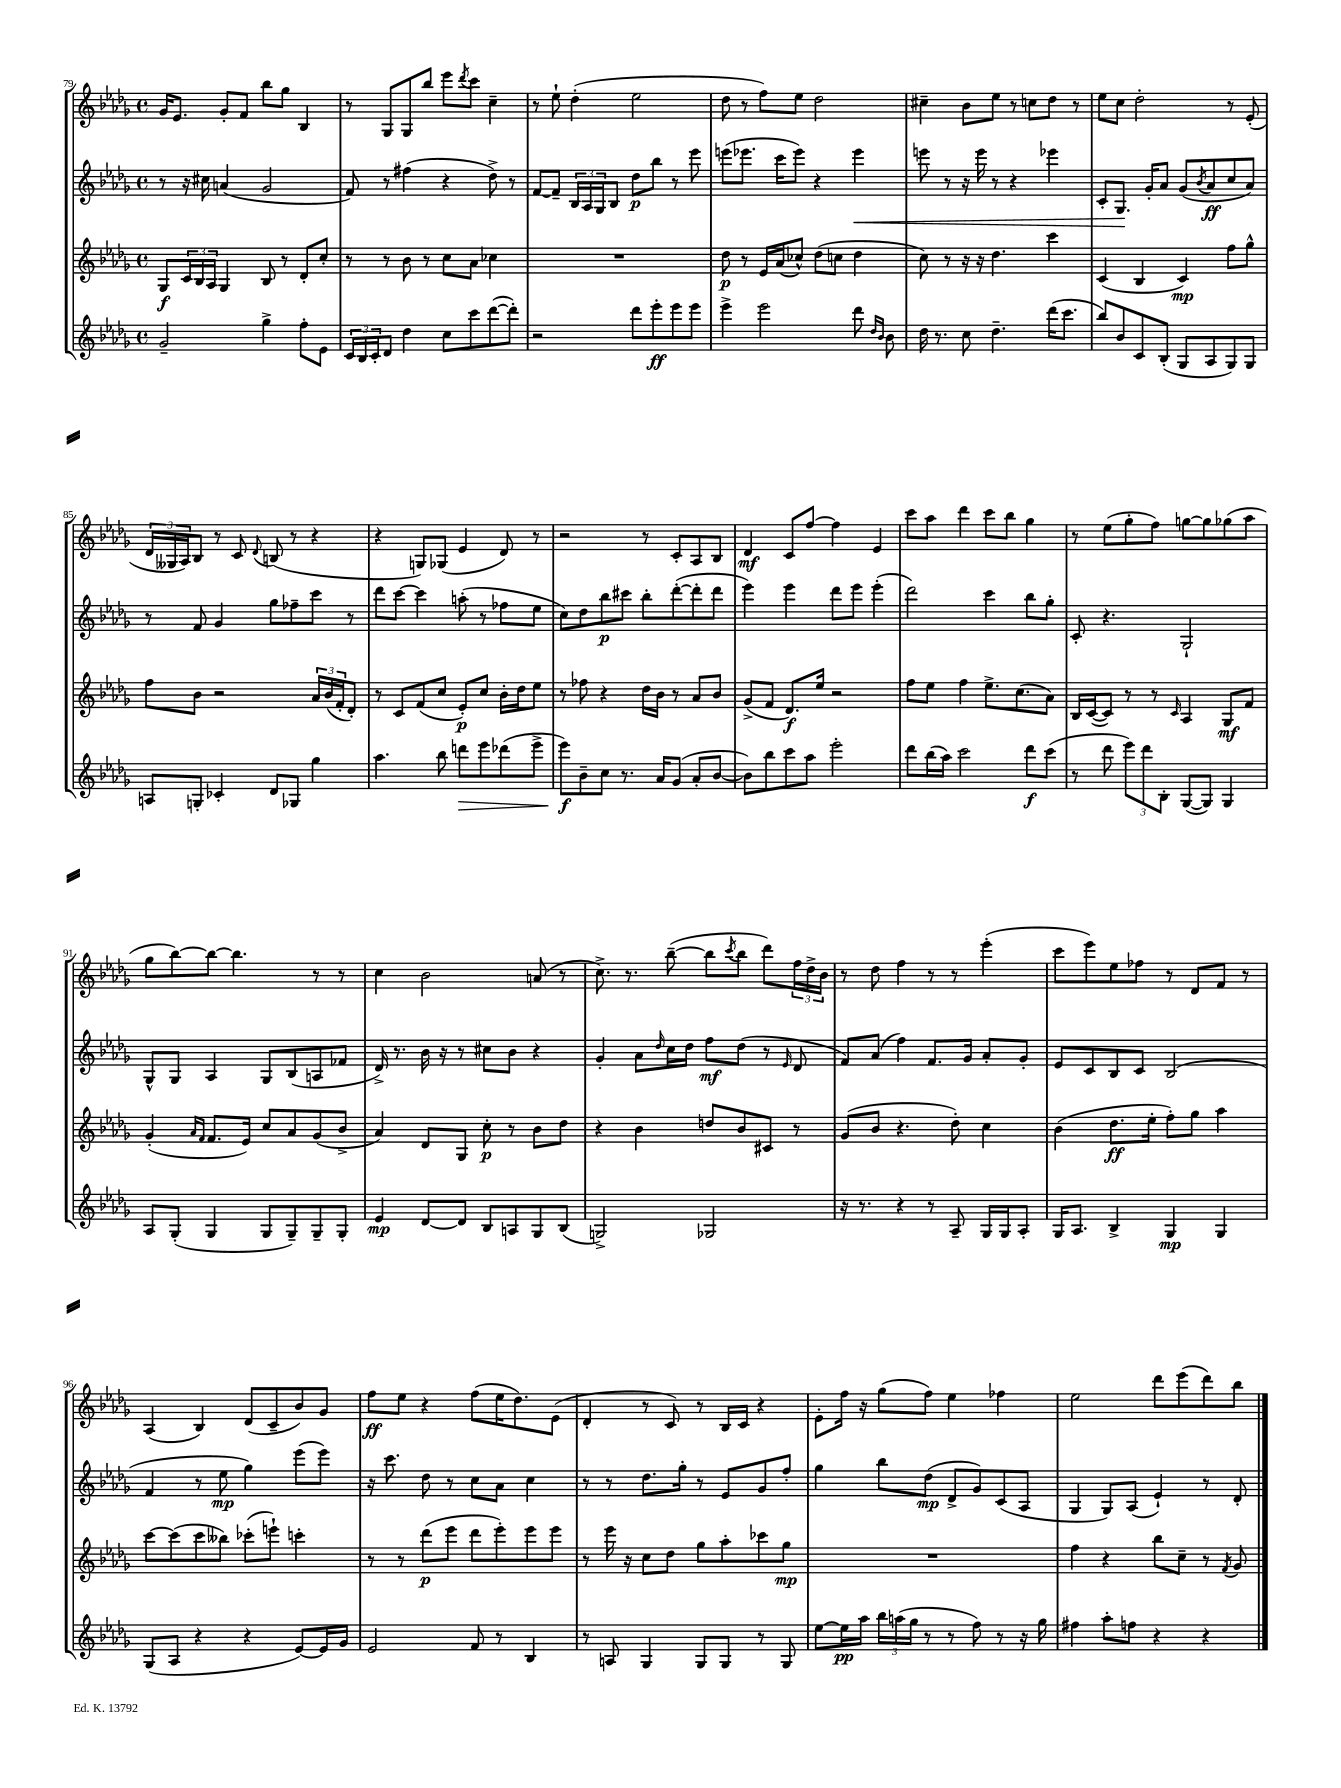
<<
\new StaffGroup <<
\new Staff = "s0" {
    \clef treble \key des \major \defaultTimeSignature \time 4/4
    ges'16 ees'8. ges'8-. f'8 bes''8 ges''8 bes4 |
    r8 ges8 ges8 bes''8 ees'''8 \acciaccatura { des'''8 } c'''8 c''4-- |
    r8 ees''8-! des''4-.( ees''2 |
    des''8 r8 f''8) ees''8 des''2 |
    cis''4-- bes'8 ees''8 r8 c''8 des''8 r8 |
    ees''8 c''8 des''2-. r8 ees'8-.( |
    \tuplet 3/2 { des'16 geses16 aes16) } bes8 r8 c'8 \appoggiatura { des'8 } b8( r8 r4 |
    r4 g8) ges8( ees'4 des'8) r8 |
    r2 r8 c'8-. aes8 bes8 |
    des'4\mf c'8 f''8~ f''4 ees'4 |
    c'''8 aes''8 des'''4 c'''8 bes''8 ges''4 |
    r8 ees''8( ges''8-. f''8) g''8~ g''8 ges''8( aes''8 |
    ges''8 bes''8~) bes''8~ bes''4. r8 r8 |
    c''4 bes'2 a'8( r8 |
    c''8.->) r8. bes''8~--( bes''8 \acciaccatura { c'''8 } bes''8 des'''8) \tuplet 3/2 { f''16 des''16-> bes'16 } |
    r8 des''8 f''4 r8 r8 ees'''4-.( |
    c'''8 ees'''8) ees''8 fes''8 r8 des'8 f'8 r8 |
    aes4( bes4) des'8( c'8-- bes'8) ges'8 |
    f''8\ff ees''8 r4 f''8( ees''16 des''8.) ees'8( |
    des'4-. r8 c'8) r8 bes16 c'16 r4 |
    ees'8-. f''16 r16 ges''8( f''8) ees''4 fes''4 |
    ees''2 des'''8 ees'''8( des'''8) bes''8 \bar "|." |
}
\new Staff = "s1" {
    \clef treble \key des \major \defaultTimeSignature \time 4/4
    r8 r16 cis''16 a'4( ges'2 |
    f'8) r8 fis''4( r4 des''8->) r8 |
    f'8~ f'8-- \tuplet 3/2 { bes16 aes16 ges16 } bes8 des''8\p bes''8 r8 ees'''8 |
    e'''8( ees'''8. c'''16 ees'''8) r4 ees'''4\< |
    e'''8 r8 r16 e'''16 r8 r4 ees'''4 |
    c'8-. ges8.\! ges'16-. aes'8 ges'8( \acciaccatura { bes'8 } aes'8\ff c''8 aes'8) |
    r8 f'8 ges'4 ges''8 fes''8-- c'''8 r8 |
    des'''8 c'''8~ c'''4 a''8-.( r8 fes''8 ees''8 |
    c''8) des''8 bes''8\p cis'''8 bes''8-. des'''8~-.( des'''8-. des'''8 |
    ees'''4) ees'''4 des'''8 ees'''8 ees'''4-.( |
    des'''2) c'''4 bes''8 ges''8-. |
    c'8-. r4. ges2-! |
    ges8-^ ges8 aes4 ges8 bes8( a8 fes'8 |
    des'16->) r8. bes'16 r16 r8 cis''8 bes'8 r4 |
    ges'4-. aes'8 \grace { des''16 } c''16 des''16 f''8\mf des''8( r8 \grace { ees'16 } des'8 |
    f'8) aes'8( f''4) f'8. ges'16 aes'8-. ges'8-. |
    ees'8 c'8 bes8 c'8 bes2( |
    f'4 r8 ees''8\mp ges''4) ees'''8( ees'''8) |
    r16 c'''8. des''8 r8 c''8 aes'8 c''4 |
    r8 r8 des''8. ges''16-. r8 ees'8 ges'8 f''8-. |
    ges''4 bes''8 des''8\mp( des'8-> ges'8) c'8( aes8 |
    ges4 ges8) aes8( ees'4-!) r8 des'8-. \bar "|." |
}
\new Staff = "s2" {
    \clef treble \key des \major \defaultTimeSignature \time 4/4
    ges8\f \tuplet 3/2 { c'16 bes16 aes16 } ges4 bes8 r8 des'8-. c''8-. |
    r8 r8 bes'8 r8 c''8 aes'8 ces''4 |
    R1 |
    des''8\p r8 ees'16 aes'16( ces''8-^) des''8( c''8 des''4 |
    c''8) r8 r16 r16 des''4. c'''4 |
    c'4( bes4 c'4\mp) f''8 ges''8-^ |
    f''8 bes'8 r2 \tuplet 3/2 { aes'16 bes'16( f'16-. } des'8-.) |
    r8 c'8 f'8( c''8 ees'8-.\p) c''8 bes'16-. des''16 ees''8 |
    r8 fes''8 r4 des''16 bes'16 r8 aes'8 bes'8 |
    ges'8->( f'8 des'8.\f) ees''16 r2 |
    f''8 ees''8 f''4 ees''8.-> c''8.( aes'8) |
    bes16 c'16~( c'8) r8 r8 \grace { c'16 } aes4 ges8\mf f'8 |
    ges'4-.( \grace { aes'16 f'16 } f'8. ees'16) c''8 aes'8 ges'8( bes'8-> |
    aes'4) des'8 ges8 c''8-.\p r8 bes'8 des''8 |
    r4 bes'4 d''8 bes'8 cis'8 r8 |
    ges'8( bes'8 r4. des''8-.) c''4 |
    bes'4( des''8.\ff ees''16-. f''8-.) ges''8 aes''4 |
    c'''8~ c'''8( c'''8 beses''8) ces'''8-.( e'''8-!) c'''4-. |
    r8 r8 des'''8\p( ees'''8 des'''8 ees'''8-.) ees'''8 ees'''8 |
    r8 ees'''16 r16 c''8 des''8 ges''8 aes''8-. ces'''8 ges''8\mp |
    R1 |
    f''4 r4 bes''8 c''8-- r8 \acciaccatura { f'8 } ges'8 \bar "|." |
}
\new Staff = "s3" {
    \clef treble \key des \major \defaultTimeSignature \time 4/4
    ges'2-- ges''4-> f''8-. ees'8 |
    \tuplet 3/2 { c'16 bes16 c'16-. } des'8 des''4 c''8 c'''8 des'''8~( des'''8-.) |
    r2 des'''8 ees'''8-.\ff ees'''8 ees'''8 |
    ees'''4-> ees'''2 des'''8 \grace { des''16 bes'16 } bes'8 |
    des''16 r8. c''8 des''4.-- des'''16( c'''8. |
    bes''8) bes'8 c'8 bes8-.( ges8 aes8 ges8) ges8 |
    a8 g8-. ces'4-. des'8 ges8 ges''4 |
    aes''4. bes''8 d'''8\> ees'''8 des'''8( ees'''8-> |
    ees'''8\f\!) bes'8-- c''8 r8. aes'16 ges'8( aes'8-. bes'8~ |
    bes'8) bes''8 c'''8 aes''8 ees'''2-. |
    des'''8 bes''16( aes''16) c'''2 des'''8\f c'''8( |
    r8 des'''8 \tuplet 3/2 { ees'''8) des'''8 bes8-. } ges8~( ges8) ges4 |
    aes8 ges8-.( ges4 ges8 ges8--) ges8-- ges8-. |
    ees'4\mp des'8~ des'8 bes8 a8 ges8 bes8( |
    g2->) ges2 |
    r16 r8. r4 r8 aes8-- ges16 ges16 aes8-. |
    ges16 aes8. bes4-> ges4\mp ges4 |
    ges8( aes8 r4 r4 ees'8~) ees'16 ges'16 |
    ees'2 f'8 r8 bes4 |
    r8 a8 ges4 ges8 ges8 r8 ges8 |
    ees''8~ ees''16\pp aes''16 \tuplet 3/2 { bes''16 a''16( ges''16 } r8 r8 f''8) r8 r16 ges''16 |
    fis''4 aes''8-. f''8 r4 r4 \bar "|." |
}
>>
>>
\layout { \context { \Score currentBarNumber = #79 } }
